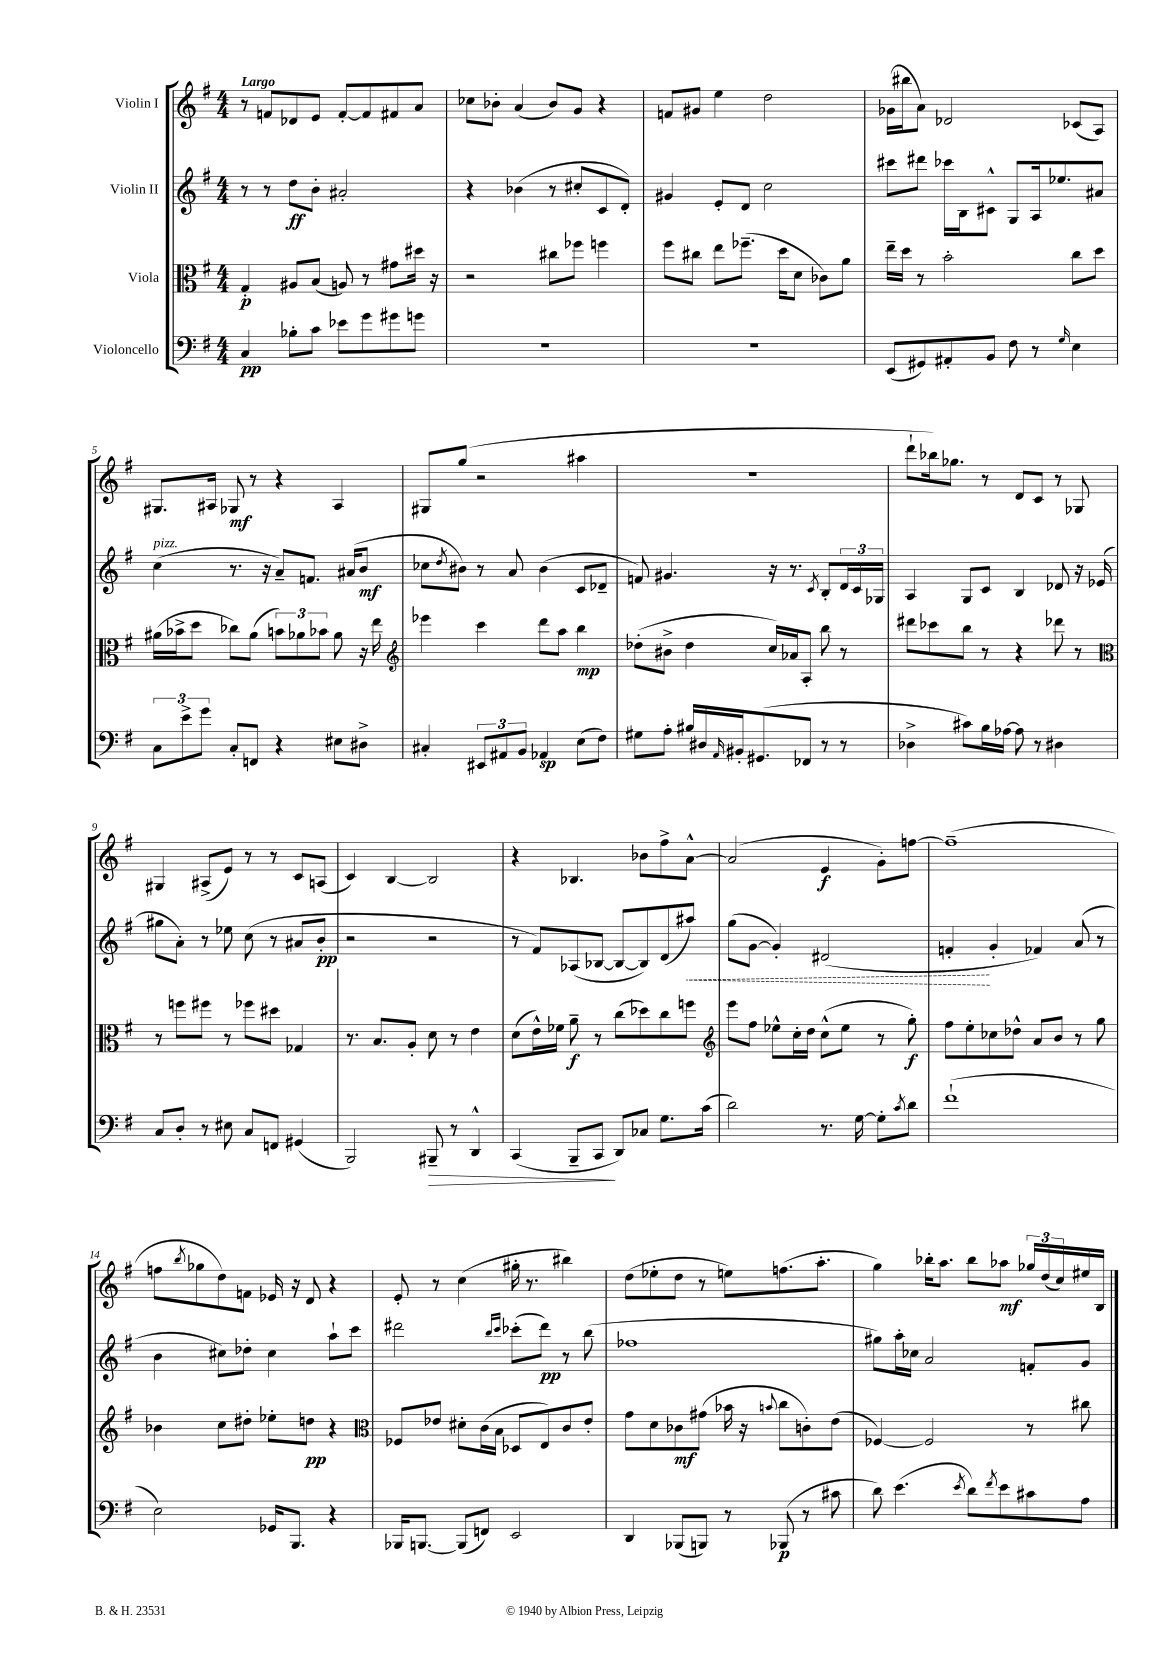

**kern	**kern	**kern	**kern
*staff4	*staff3	*staff2	*staff1
*clefF4	*clefC3	*clefG2	*clefG2
*k[f#]	*k[f#]	*k[f#]	*k[f#]
*M4/4	*M4/4	*M4/4	*M4/4
4C/	4G'/	8r	8r
.	.	8r	8f/L
8B-'\L	8A#/L	8dd\L	8d-/
8c\J	(8B/J	8b'\J	8e/J
8e-\L	8A/)	2a#'/	[8f'/L
8g\	8r	.	8f/]
8g#\	8g#\L	.	8f#/
8g\J	16dd#\Jk	.	8a/J
.	16r	.	.
=	=	=	=
1r	2r	4r	8cc-\L
.	.	.	8b-'\J
.	.	(4b-\	(4a/
.	8cc#\L	8r	8b-/L)
.	8ff-\J	8cc#'/L	8g/J
.	4ff\	8c/	4r
.	.	8d'/J)	.
=	=	=	=
1r	8ff#\L	4g#/	8f/L
.	8cc#\J	.	8g#/J
.	8ee\L	8e'/L	4ee\
.	(8.ff-~\J	8d/J	.
.	.	2cc\	2dd\
.	16dd\LK	.	.
.	8d\J	.	.
.	8c-\L)	.	.
.	8a\J	.	.
=	=	=	=
(8EE/L	16ee~\LL	8ccc#\L	(16g-\LL
.	16dd\JJ	.	16bb#\J
8GG#/)	8r	8ddd#\J	8a\J)
8AA#'/	2b'\	16ccc-\LL	2d-/
.	.	16B\J	.
8BB/J	.	8c#^^\J	.
8F#\	.	8G/L	.
8r	.	16A/k	.
.	.	8.ee-/	.
16qqG/	.	.	.
4E\	8cc\L	.	(8c-/L
.	8dd\J	8a#/J	8A/J)
=	=	=	=
12C\L	(16a#\LL	(4cc\	8.G#/L
.	16b-^\J	.	.
12e^\	.	.	.
.	8dd\J	.	.
12g\J	.	.	.
.	.	.	16A#/Jk
8C'/L	8cc-\L)	8.r	8G-/
8FF/J	(8a#\J	.	8r
.	.	16r	.
4r	12b\L)	8a~/L)	4r
.	12a-\	.	.
.	.	8.f/J	.
.	12b-\J	.	.
8E#\L	8a-\	.	4A#/
.	.	(16a#/LK	.
8D#^\J	16r	8b/J	.
.	16ee\	.	.
=	=	=	=
*	*clefG2	*	*
4C#'/	4eee-\	8cc-\L	8G#/L
.	.	8qdd/	.
.	.	8b#\J)	(8gg/J
12EE#/L	4ccc\	8r	2r
12AA#/	.	.	.
.	.	8a/	.
12BB/J	.	.	.
4AA-/	8ddd\L	(4b#\	.
.	8aa\J	.	.
(8E\L	4bb\	8c/L	4aa#\
8F#\J)	.	8d-~/J	.
=	=	=	=
8G#\L	(8dd-'\L	8f/)	1r
8A'\J	8b#^\J	4.g#/	.
16B#/LL	4dd-\	.	.
16D#/	.	.	.
16qqAA/	.	.	.
16BB#'/J	.	.	.
(8.GG#/	.	.	.
.	16cc/LL)	16r	.
.	16a-/J	8.r	.
8FF-/J	8A'/J	.	.
.	.	8qc/	.
8r	8bb\	8B'/L	.
8r	8r	24d/L	.
.	.	24c/	.
.	.	24G-/JJ	.
=	=	=	=
4D-^\	8ddd#\L	4A/	8ddd`\L
.	8ccc-\	.	16bb-\k)
.	.	.	8.gg-\J
8c#\L)	8bb\J	8G/L	.
16B\L	8r	8c/J	8r
[16A-\JJ	.	.	.
8A-\]	4r	4B/	8d/L
8r	.	.	8c/J
4D#\	8ddd-\	8d-/	8r
.	8r	16r	8G-/
.	.	(16e-/	.
=	=	=	=
*	*clefC3	*	*
8C/L	8r	8gg#\L	4G#/
8D'/J	8ff\L	8a'\J)	.
8r	8ff#\J	8r	(8A#^/L
8E#\	8r	8ee-\	8e/J)
8C/L	8ff-\L	(8cc\	8r
8FF/J	8dd#\J	8r	8r
(4GG#/	4G-/	8a#/L	8c/L
.	.	8b'/J	(8A/J
=	=	=	=
2BBB/)	8.r	2r	4c/)
.	8.B/L	.	.
.	.	.	[4B/
.	8A'/J	.	.
8BBB#~/	8d\	2r	2B/]
8r	8r	.	.
4DD^^/	4e\	.	.
=	=	=	=
(4CC/	(8d\L	8r	4r
.	16e^^\L)	8f#/L)	.
.	16f-\JJ	.	.
8BBB~/L	8a~\	(8A-/	4.B-/
8CC/J	8r	[8B-/J	.
8DD/L)	(8cc\L	8B-/_L	.
8C-/J	8dd-\)	8B-/])	8b-\L
8.G\L	8cc\	(8d/	8ff#^\
.	8ff\J	8aa#/J)	[8a^^\J
(16c\Jk	.	.	.
=	=	=	=
*	*clefG2	*	*
2d\)	8eee\L	(8gg\L	(2a/]
.	8ff#\J	[8g\J	.
.	8ee-^^\L	4g'/])	.
.	16cc'\L	.	.
.	16dd\JJ	.	.
8.r	(8cc^^\L	(2d#/	4e/
.	8ee-\J	.	.
[16G\	.	.	.
8G'\]L	8r	.	8g'\L)
8qc/	.	.	.
8d\J	8gg'\)	.	[8ff\J
=	=	=	=
(1f#`	8ff#\L	4f'/	(1ff~]
.	8ee'\	.	.
.	8cc-\	4g'/	.
.	8dd-^^\J	.	.
.	8a/L	4f-/)	.
.	8b/J	.	.
.	8r	(8a/	.
.	8gg\	8r	.
=	=	=	=
2E\)	4b-\	4b\	8ff\L
.	.	.	8qbb/
.	.	.	8gg-\
.	8cc\L	8cc#\L)	8dd\)
.	8dd#'\J	8dd-'\J	8f\J
16GG-/LK	8ee-'\L	4cc#\	16e-/
8.BBB/J	.	.	16r
.	8dd\J	.	8d/
4r	4r	8aa`\L	4r
.	.	8ccc\J	.
=	=	=	=
*	*clefC3	*	*
16BBB-/LK	8F-/L	2ddd#\	8e'/
[8.BBB/J	.	.	.
.	8e-/J	.	8r
(8BBB/]L	8d#'\L	.	(4cc\
8FF/J)	(16c\L	.	.
.	16B\JJ	.	.
.	.	16qqbb/LL	.
.	.	16qqccc/JJ	.
2EE/	8D-/L	(8ccc-'\L	16gg#'\
.	.	.	8.r
.	8E/)	8ddd#\J)	.
.	8c/	8r	4bb#\)
.	8e-'/J	(8bb\	.
=	=	=	=
4DD/	8g\L	1ff-	(8dd\L
.	8d\	.	8ee-'\
(8BBB-/L	8c-\	.	8dd\J
8BBB/J)	(8g#\J	.	8r
8r	16b-\	.	8ee\L)
.	16r	.	.
.	8qqb/	.	.
(8BBB-/	8cc\L	.	(8.ff\
8r	8c'\)	.	.
.	.	.	8.aa'\J
8c#\	(8e\J	.	.
=	=	=	=
8d\)	[4F-/)	8gg#\L)	4gg\)
(4.e\	.	16aa'\L	.
.	.	16cc-\JJ	.
.	2F-/]	2a/	16bb-'\LK
.	.	.	8.aa\J
8qe/	.	.	.
8d\L)	.	.	8bb-\L
8qf#/	.	.	.
8e\	.	.	8aa-\J
8c#\	8r	8f'/L	24gg-/LL
.	.	.	(24dd/
.	.	.	24cc/)
8A\J	8cc#\	8g/J	16ee#/
.	.	.	16B/JJ
==	==	==	==
*-	*-	*-	*-
